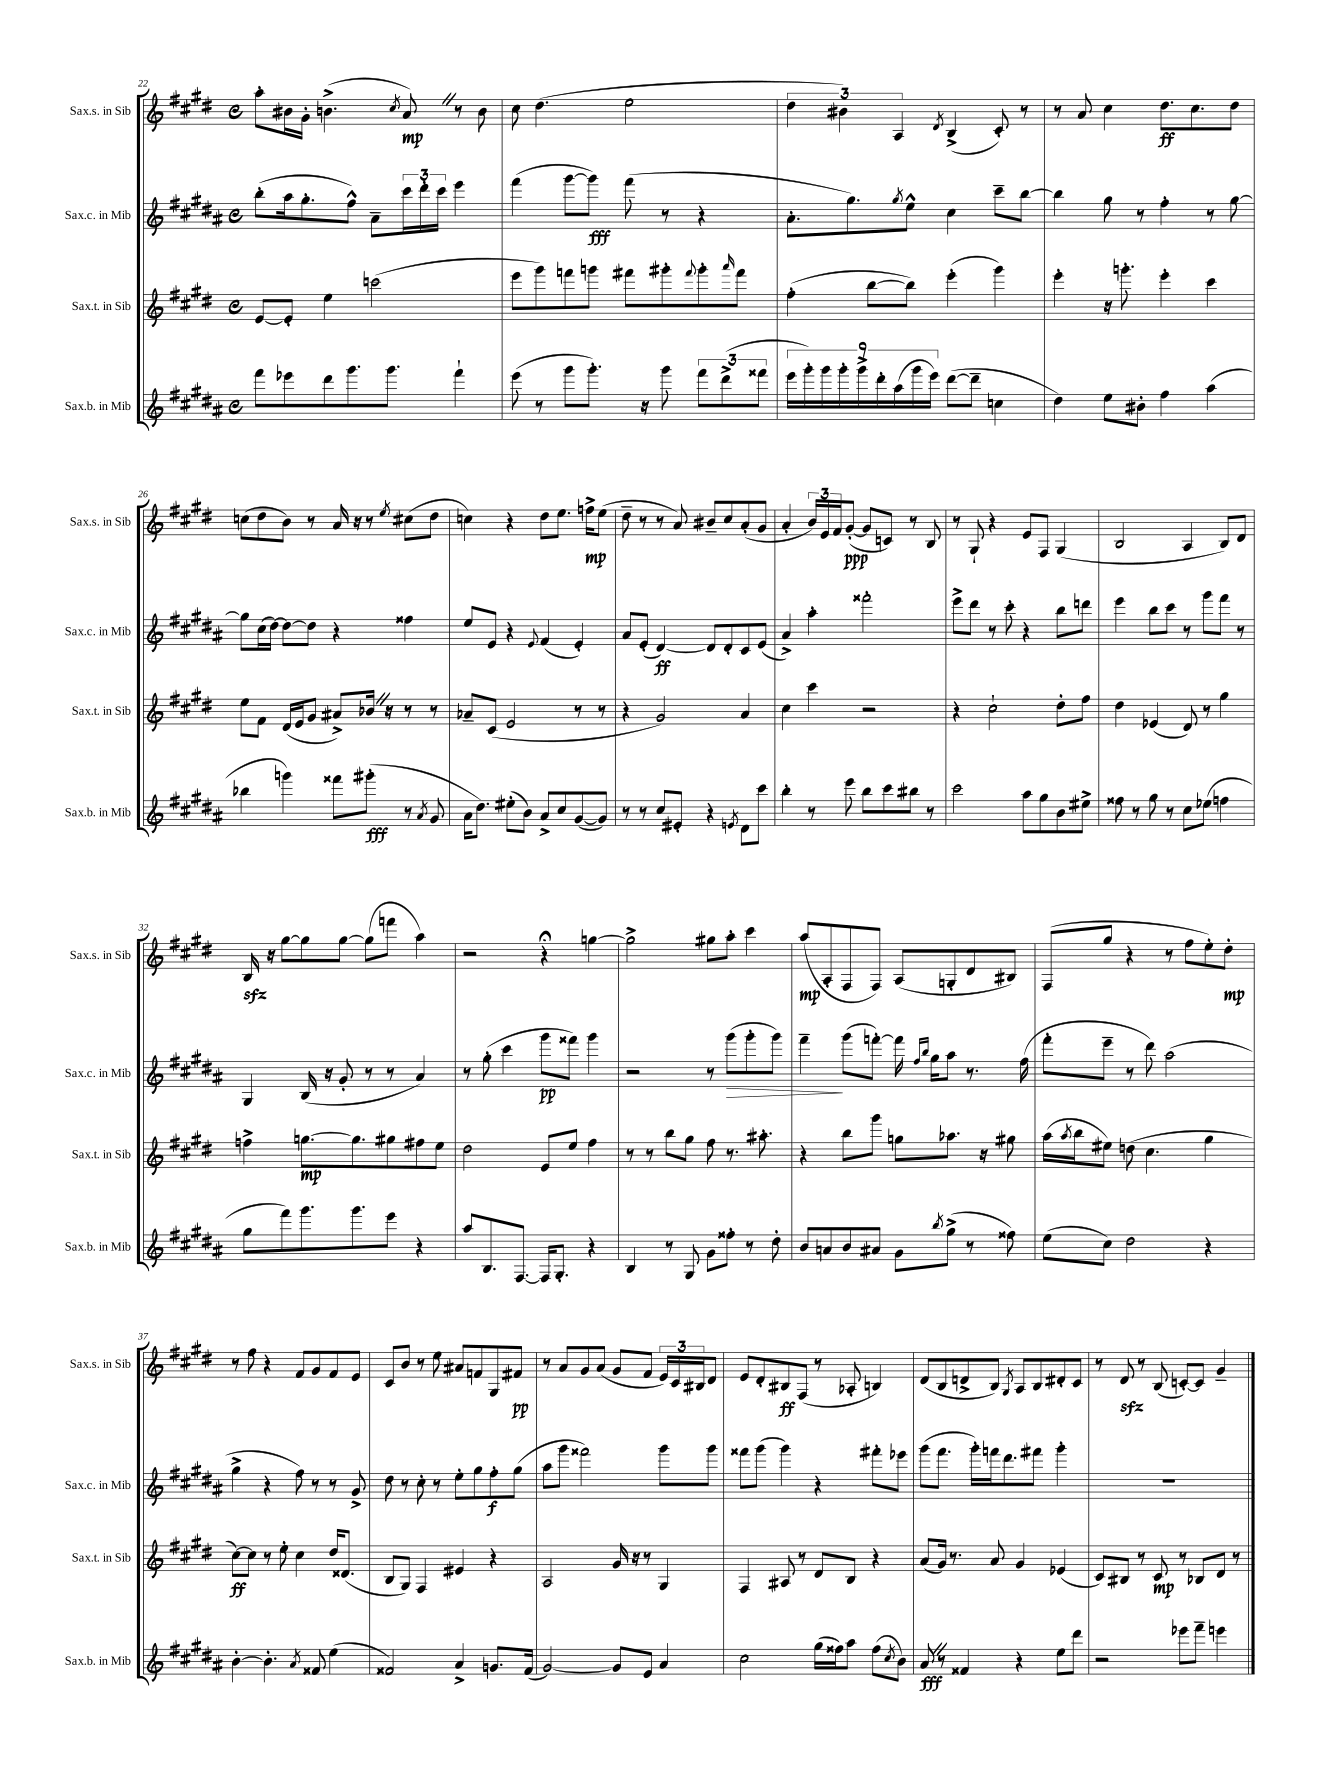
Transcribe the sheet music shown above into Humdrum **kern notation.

**kern	**dynam	**kern	**dynam	**kern	**dynam	**kern	**dynam
*part4	*part4	*part3	*part3	*part2	*part2	*part1	*part1
*staff4	*staff4	*staff3	*staff3	*staff2	*staff2	*staff1	*staff1
*I"Sax.b. in Mib	*	*I"Sax.t. in Sib	*	*I"Sax.c. in Mib	*	*I"Sax.s. in Sib	*
*I'Sax.b. in Mib	*	*I'Sax.t. in Sib	*	*I'Sax.c. in Mib	*	*I'Sax.s. in Sib	*
*clefG2	*	*clefG2	*	*clefG2	*	*clefG2	*
*k[f#c#g#d#a#]	*	*k[f#c#g#d#]	*	*k[f#c#g#d#a#]	*	*k[f#c#g#d#]	*
*M4/4	*	*M4/4	*	*M4/4	*	*M4/4	*
*met(c)	*	*met(c)	*	*met(c)	*	*met(c)	*
=22	=22	=22	=22	=22	=22	=22	=22
8fff#\L	.	[8e/L	.	(8bb'\L	.	8aa'\L	.
8eee-X\	.	8e'/J]	.	16aa#\k	.	16b#X\L	.
.	.	.	.	8.gg#'\	.	16g#'\JJ	.
8ddd#\	.	4ee\	.	.	.	(4.bn^\	.
8.ggg#\	.	.	.	8ff#^^\J)	.	.	.
.	.	(2cccn\	.	8a#~\L	.	.	.
8.ggg#\J	.	.	.	.	.	.	.
.	.	.	.	.	.	8qcc#/	.
.	.	.	.	24ccc#\L	.	8aZ/)	mp
.	.	.	.	24ddd#'\	.	.	.
.	.	.	.	24ccc#\JJ	.	.	.
4fff#`\	.	.	.	4eee\	.	8r	.
.	.	.	.	.	.	8b\	.
=23	=23	=23	=23	=23	=23	=23	=23
(8eee\	.	8eee\L	.	(4fff#\	.	8cc#\	.
8r	.	8ggg#\)	.	.	.	(4.dd#\	.
8ggg#\L	.	8fffn\	.	[8ggg#\L	.	.	.
8.ggg#'\J)	.	8gggn\J	.	8ggg#\J])	fff	.	.
.	.	8fff#X\L	.	(8fff#\	.	2ee\	.
16r	.	.	.	.	.	.	.
8ggg#\	.	8ggg#X'\	.	8r	.	.	.
.	.	8qqfff#/	.	.	.	.	.
12fff#\L	.	8ggg#'\	.	4r	.	.	.
(12ddd#^\	.	.	.	.	.	.	.
.	.	16qqaaa/	.	.	.	.	.
.	.	8fff#\J	.	.	.	.	.
12fff##X\J	.	.	.	.	.	.	.
=24	=24	=24	=24	=24	=24	=24	=24
18eee\LL	.	(4ff#'\	.	8.a#'\L	.	6dd#\	.
18ggg#'\)	.	.	.	.	.	.	.
18ggg#\	.	.	.	.	.	.	.
18ggg#'\	.	.	.	.	.	6b#X\)	.
.	.	.	.	8.gg#\)	.	.	.
18ggg#^\	.	.	.	.	.	.	.
.	.	[8bb\L	.	.	.	.	.
18ddd#'\	.	.	.	.	.	.	.
(18aa#\	.	.	.	.	.	6A/	.
.	.	.	.	8qgg#/	.	.	.
.	.	8bb\J])	.	8ee^^\J	.	.	.
18ggg#\	.	.	.	.	.	.	.
18eee\JJ)	.	.	.	.	.	.	.
.	.	.	.	.	.	8qd#/	.
([8ddd#\L	.	(4eee'\	.	4cc#\	.	(4B^/	.
8ddd#~\J]	.	.	.	.	.	.	.
4ccn\	.	4ggg#\)	.	8ccc#~\L	.	8c#'/)	.
.	.	.	.	[8bb\J	.	8r	.
=25	=25	=25	=25	=25	=25	=25	=25
4dd#\)	.	4eee'\	.	4bb\]	.	8r	.
.	.	.	.	.	.	8a/	.
8ee\L	.	16r	.	8gg#\	.	4cc#\	.
.	.	8.gggn'\	.	.	.	.	.
8b#X'\J	.	.	.	8r	.	.	.
4ff#\	.	4eee'\	.	4ff#'\	.	8.dd#\L	ff
.	.	.	.	.	.	8.cc#\	.
(4aa#\	.	4ccc#\	.	8r	.	.	.
.	.	.	.	[8gg#\	.	8dd#\J	.
!!LO:LB:g=z
=26	=26	=26	=26	=26	=26	=26	=26
4bb-X\	.	8ee\L	.	8gg#\L]	.	(8ccn\L	.
.	.	8f#\J	.	(16cc#\L	.	8dd#\	.
.	.	.	.	[16dd#\JJ)	.	.	.
4gggn\)	.	(16d#/LL	.	8dd#\L_	.	8b\J)	.
.	.	16e/J	.	.	.	.	.
.	.	8g#/J	.	8dd#\J]	.	8r	.
8fff##X\L	.	8a#X^/L)	.	4r	.	16a/	.
.	.	.	.	.	.	16r	.
(8ggg#X'\J	fff	16b-XZ/Jk	.	.	.	8r	.
.	.	16r	.	.	.	.	.
.	.	.	.	.	.	8qee/	.
8r	.	8r	.	4ff##X\	.	(8cc#X\L	.
8qa#/	.	.	.	.	.	.	.
8g#/	.	8r	.	.	.	8dd#\J	.
=27	=27	=27	=27	=27	=27	=27	=27
16a#\KL	.	8a-X~/L	.	8ee/L	.	4ccn\)	.
8.dd#\J)	.	.	.	.	.	.	.
.	.	(8c#/J	.	8e/J	.	.	.
(8ee#X'\L	.	2e/	.	4r	.	4r	.
8b\J)	.	.	.	.	.	.	.
.	.	.	.	8qqe/	.	.	.
8a#^/L	.	.	.	(4f#/	.	8dd#\L	.
8cc#/	.	.	.	.	.	8.ee\J	.
([8g#/	.	8r	.	4e'/)	.	.	.
.	.	.	.	.	.	16ffn^\KL	mp
8g#/J])	.	8r	.	.	.	(8ee\J	.
=28	=28	=28	=28	=28	=28	=28	=28
8r	.	4r	.	8a#/L	.	8dd#~\	.
8r	.	.	.	(8e'/J	.	8r	.
8cc#/L	.	2g#/)	.	[4d#/)	ff	8r	.
8e#X'/J	.	.	.	.	.	8a/)	.
4r	.	.	.	8d#/L]	.	8b#X~/L	.
.	.	.	.	8d#'/	.	8cc#/	.
8qen/	.	.	.	.	.	.	.
8d#\L	.	4a/	.	8c#/	.	(8a'/	.
8ccc#\J	.	.	.	(8e/J	.	8g#/J	.
=29	=29	=29	=29	=29	=29	=29	=29
4bb'\	.	4cc#\	.	4a#^/)	.	4a'/	.
8r	.	4ccc#\	.	4aa#'\	.	24b/LL)	.
.	.	.	.	.	.	24e/	.
.	.	.	.	.	.	24f#/J	.
8eee\	.	.	.	.	.	([8g#'/J	ppp
8bb\L	.	2r	.	2fff##X'\	.	8g#/L]	.
8ccc#\	.	.	.	.	.	8cn/J)	.
8bb#X\J	.	.	.	.	.	8r	.
8r	.	.	.	.	.	8B/	.
=30	=30	=30	=30	=30	=30	=30	=30
2ccc#\	.	4r	.	8eee^\L	.	8r	.
.	.	.	.	8ddd#\J	.	8G#`/	.
.	.	2cc#`\	.	8r	.	4r	.
.	.	.	.	8ccc#'\	.	.	.
8aa#\L	.	.	.	4r	.	8e/L	.
8gg#\	.	.	.	.	.	8F#/J	.
8b\	.	8dd#'\L	.	8bb\L	.	(4G#/	.
8ee#X^\J	.	8ff#\J	.	8dddn\J	.	.	.
=31	=31	=31	=31	=31	=31	=31	=31
8ff##X\	.	4dd#\	.	4eee\	.	2B/	.
8r	.	.	.	.	.	.	.
8gg#\	.	(4e-X/	.	8bb\L	.	.	.
8r	.	.	.	8ccc#\J	.	.	.
8cc#\L	.	8d#/)	.	8r	.	4A/	.
(8ee-X\J	.	8r	.	8ggg#\L	.	.	.
4ffn\	.	4gg#\	.	8fff#\J	.	8B/L)	.
.	.	.	.	8r	.	8d#/J	.
!!LO:LB:g=z
=32	=32	=32	=32	=32	=32	=32	=32
8gg#\L	.	4ffn^\	.	4G#/	.	16Bzz/	.
.	.	.	.	.	.	16r	.
8fff#\)	.	.	.	.	.	[8gg#\L	.
8.ggg#\	.	[8.ggn\L	mp	(16B/	.	8gg#\]	.
.	.	.	.	16r	.	.	.
.	.	.	.	8g#'/	.	[8gg#\J	.
8.ggg#\	.	8.gg\]	.	.	.	.	.
.	.	.	.	8r	.	(8gg#\L]	.
8eee\J	.	8gg#X\	.	8r	.	8fffn\J	.
4r	.	8ff#X\	.	4a#/)	.	4aa\)	.
.	.	8ee\J	.	.	.	.	.
=33	=33	=33	=33	=33	=33	=33	=33
8aa#/L	.	2dd#\	.	8r	.	2r	.
8.B/	.	.	.	(8gg#'\	.	.	.
.	.	.	.	4ccc#\	.	.	.
[8.F#/J	.	.	.	.	.	.	.
16F#/KL]	.	8e/L	.	8ggg#\L	pp	4r;<	.
8.G#'/J	.	.	.	.	.	.	.
.	.	8ee/J	.	8fff##X\J)	.	.	.
4r	.	4ff#\	.	4ggg#\	.	[4ggn\	.
=34	=34	=34	=34	=34	=34	=34	=34
4B/	.	8r	.	2r	.	2gg^\]	.
.	.	8r	.	.	.	.	.
8r	.	8bb\L	.	.	.	.	.
8G#/	.	8gg#\J	.	.	.	.	.
8g#\L	.	8ff#\	.	8r	.	8gg#X\L	.
!	!	!	!	!	!LO:HP:b	!	!
8ff##X'\J	.	8.r	.	(8ggg#\L	>	8aa'\J	.
8r	.	.	.	8ggg#'\	.	4ccc#\	.
.	.	8.aa#X'\	.	.	.	.	.
8dd#'\	.	.	.	8ggg#\J)	.	.	.
=35	=35	=35	=35	=35	=35	=35	=35
8b/L	.	4r	.	4fff#~\	.	(8aa/L	mp
8an/	.	.	.	.	.	8A'/	.
8b/	.	8bb\L	.	(8ggg#\L	]	8F#/	.
8a#X/J	.	8ggg#\J	.	[8fffn'\J)	.	8F#/J)	.
8g#\L	.	8ggn\L	.	16fff\]	.	(8A/L	.
.	.	.	.	16qqff#/LL	.	.	.
.	.	.	.	16qqbb/JJ	.	.	.
.	.	.	.	16gg#\KL	.	.	.
8qbb/	.	.	.	.	.	.	.
(8gg#^\J	.	8.aa-X\J	.	8aa#\J	.	8Gn'/	.
8r	.	.	.	8.r	.	8d#/	.
.	.	16r	.	.	.	.	.
8ff##X\)	.	8gg#X\	.	.	.	8B#X/J)	.
.	.	.	.	(16ff#\	.	.	.
=36	=36	=36	=36	=36	=36	=36	=36
(8ee\L	.	(16aa\LL	.	8fff#'\L	.	(8F#/L	.
.	.	8qaa/	.	.	.	.	.
.	.	16bb\J	.	.	.	.	.
8cc#\J)	.	8ee#X\J)	.	8eee~\J	.	8gg#/J	.
2dd#\	.	(8ddn\	.	8r	.	4r	.
.	.	4.cc#\	.	8ddd#\)	.	.	.
.	.	.	.	(2aa#\	.	8r	.
.	.	.	.	.	.	8ff#\L	.
4r	.	4gg#\	.	.	.	8ee'\)	.
.	.	.	.	.	.	8dd#'\J	mp
!!LO:LB:g=z
=37	=37	=37	=37	=37	=37	=37	=37
[4b'\	.	[8cc#\L)	ff	4gg#^\	.	8r	.
.	.	8cc#\J]	.	.	.	8ff#\	.
4.b'\]	.	8r	.	4r	.	4r	.
.	.	8ee'\	.	.	.	.	.
.	.	4cc#\	.	8ff#\)	.	8f#/L	.
8qa#/	.	.	.	.	.	.	.
8f##X/	.	.	.	8r	.	8g#/	.
(4ee\	.	16dd#/KL	.	8r	.	8f#/	.
.	.	(8.d##X/J	.	.	.	.	.
.	.	.	.	8g#^/	.	8e/J	.
=38	=38	=38	=38	=38	=38	=38	=38
2f##X/)	.	8B/L	.	8dd#\	.	8c#/L	.
.	.	8G#/J)	.	8r	.	8b/J	.
.	.	4F#/	.	8cc#'\	.	8r	.
.	.	.	.	8r	.	8ee\	.
4a#^/	.	4e#X/	.	8ee'\L	.	8a#X/L	.
.	.	.	.	8gg#\	.	8fn/	.
8.gn/L	.	4r	.	8ff#'\	f	8G#/	.
.	.	.	.	(8gg#\J	.	8f#X/J	pp
(16f##/Jk	.	.	.	.	.	.	.
=39	=39	=39	=39	=39	=39	=39	=39
[2g#/)	.	2A/	.	8aa#\L	.	8r	.
.	.	.	.	8ggg#\J	.	8a/L	.
.	.	.	.	2fff##X\)	.	8g#/	.
.	.	.	.	.	.	(8a/J	.
8g#/L]	.	16g#/	.	.	.	8g#/L	.
.	.	16r	.	.	.	.	.
8e/J	.	8r	.	.	.	8f#/J	.
4a#/	.	4G#/	.	8ggg#\L	.	24e/LL)	.
.	.	.	.	.	.	24c#/	.
.	.	.	.	.	.	24B#X/J	.
.	.	.	.	8ggg#\J	.	8d#/J	.
=40	=40	=40	=40	=40	=40	=40	=40
2cc#\	.	4F#/	.	8fff##X\L	.	8e/L	.
.	.	.	.	(8ggg#\J	.	8d#'/	.
.	.	8A#X/	.	4ggg#\)	.	8B#X/	ff
.	.	8r	.	.	.	(8F#/J	.
(16gg#\LL	.	8d#/L	.	4r	.	8r	.
16ff##X\J)	.	.	.	.	.	.	.
8aa#\J	.	8B/J	.	.	.	8A-X'/	.
(8ff##\L	.	4r	.	8fff#X'\L	.	4Bn/)	.
8qcc#/	.	.	.	.	.	.	.
8b\J)	.	.	.	8eee-X\J	.	.	.
=41	=41	=41	=41	=41	=41	=41	=41
8a#Z/	fff	(8a/L	.	(8ggg#\L	.	(8d#/L	.
8r	.	16g#/Jk)	.	8.fff#\J	.	8B/	.
.	.	8.r	.	.	.	.	.
4f##X/	.	.	.	.	.	8dn^/	.
.	.	.	.	16ggg#'\LL)	.	.	.
.	.	8a/	.	16fffn\J	.	8B/J)	.
.	.	.	.	8.ddd#\	.	.	.
.	.	.	.	.	.	8qG#/	.
4r	.	4g#/	.	.	.	8A/L	.
.	.	.	.	8fff#X\J	.	8B/	.
8ee\L	.	(4e-X/	.	4ggg#'\	.	8d#X'/	.
8ddd#\J	.	.	.	.	.	8c#/J	.
=42	=42	=42	=42	=42	=42	=42	=42
2r	.	8c#/L)	.	1r	.	8r	.
.	.	8B#X/J	.	.	.	8d#zz/	.
.	.	8r	.	.	.	8r	.
.	.	8c#/	mp	.	.	(8B/	.
8eee-X\L	.	8r	.	.	.	[8cn'/L)	.
8fff#~\J	.	8B-X/L	.	.	.	8c/J]	.
4eeen\	.	8d#/J	.	.	.	4g#~/	.
.	.	8r	.	.	.	.	.
==	==	==	==	==	==	==	==
*-	*-	*-	*-	*-	*-	*-	*-
